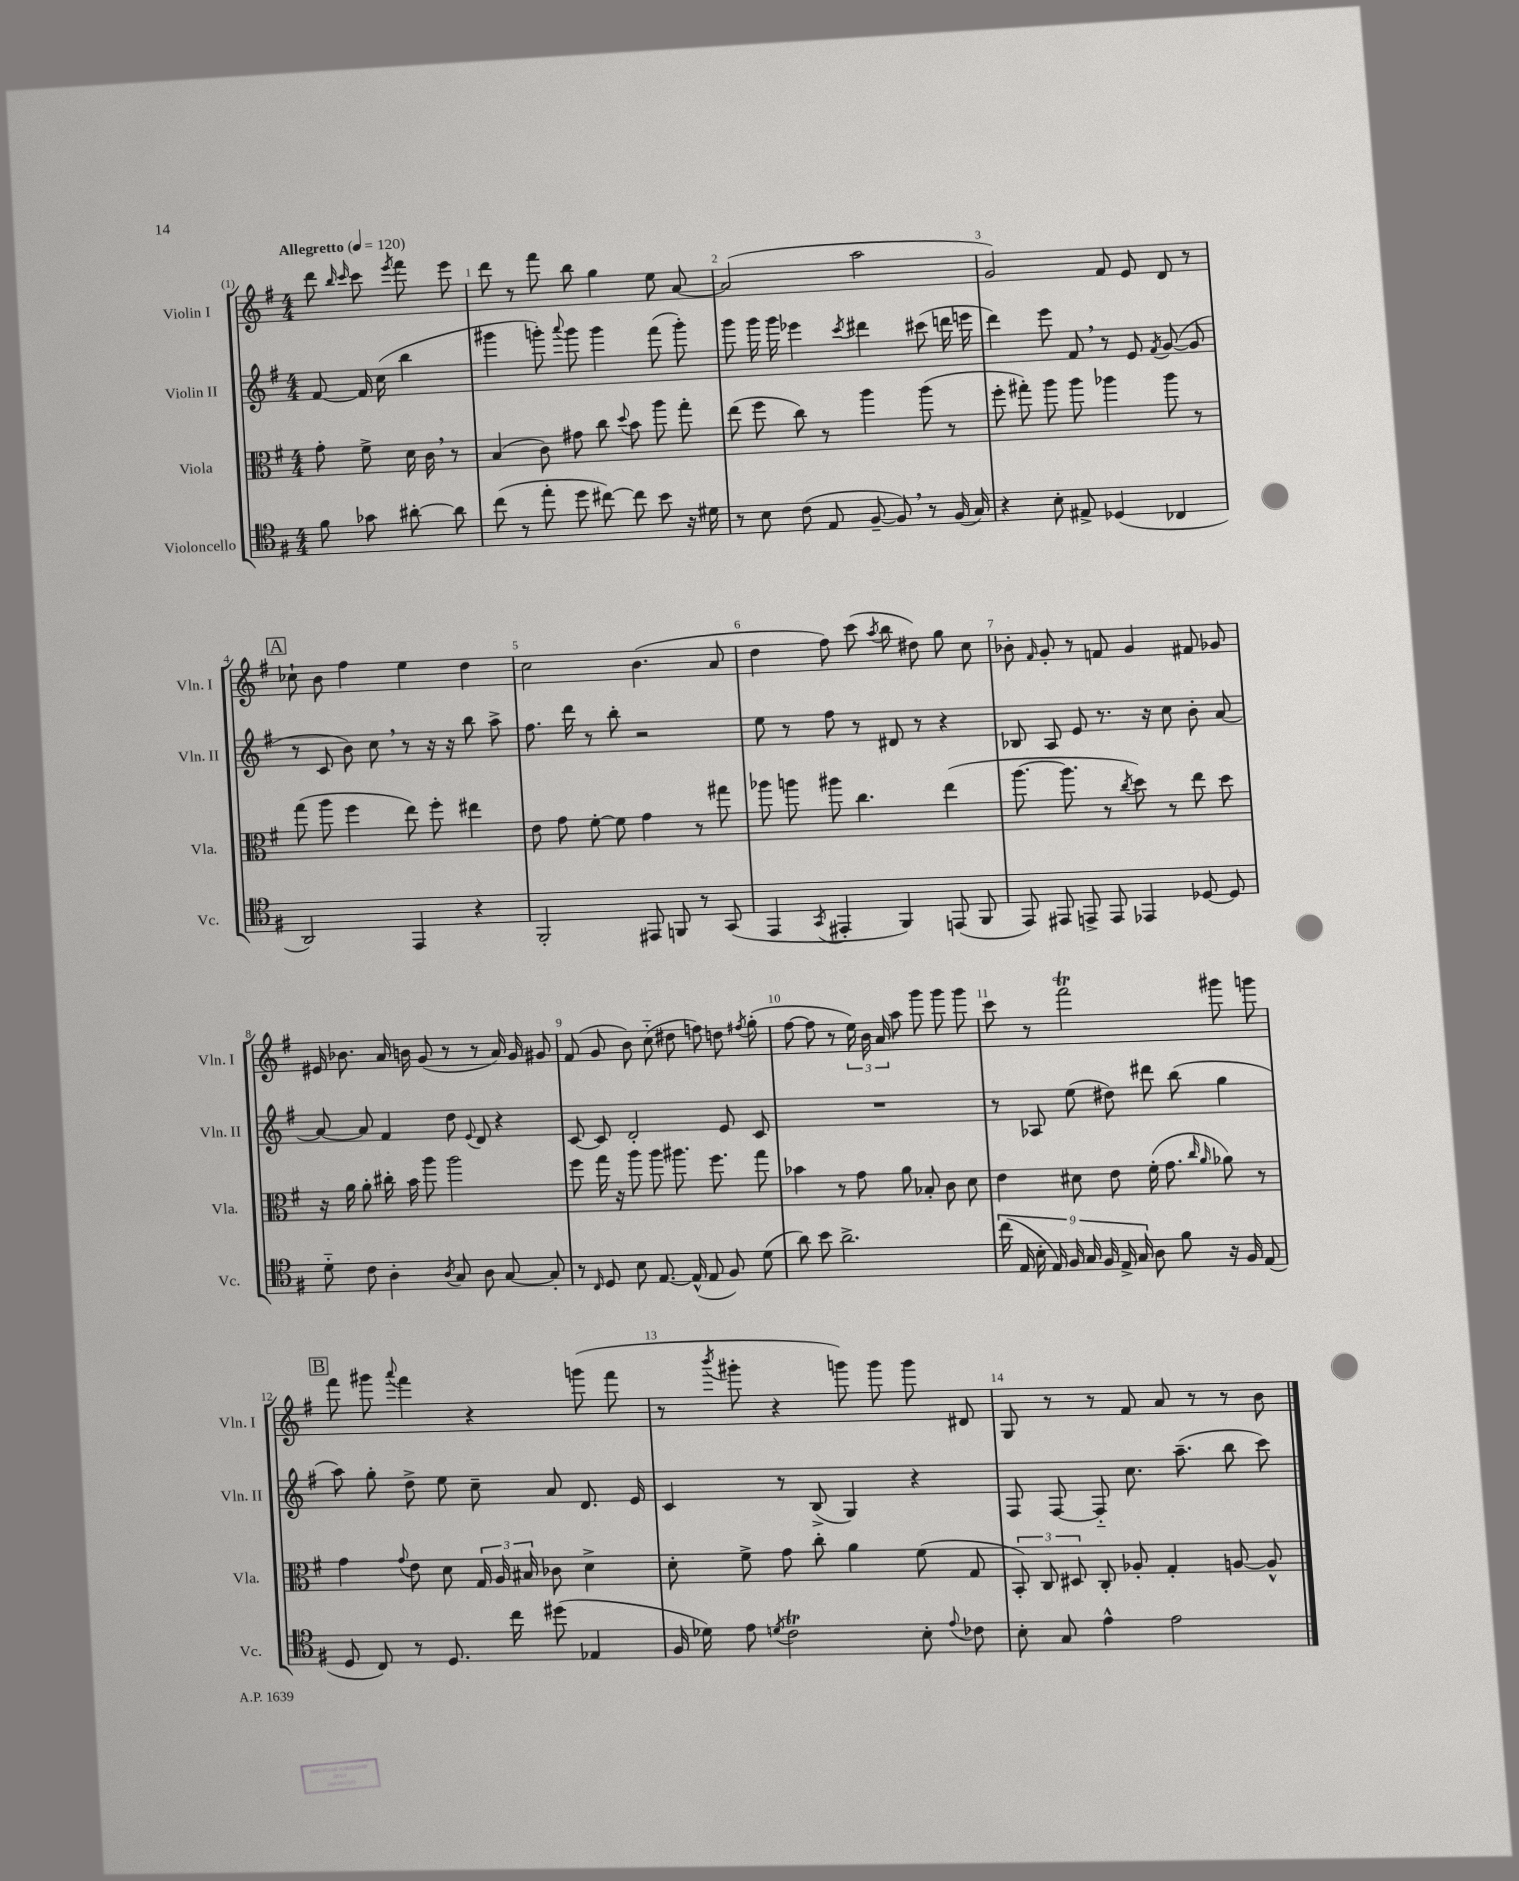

**kern	**kern	**kern	**kern
*part4	*part3	*part2	*part1
*staff4	*staff3	*staff2	*staff1
*I"Violoncello	*I"Viola	*I"Violin II	*I"Violin I
*I'Vc.	*I'Vla.	*I'Vln. II	*I'Vln. I
*clefC4	*clefC3	*clefG2	*clefG2
*k[f#]	*k[f#]	*k[f#]	*k[f#]
*M4/4	*M4/4	*M4/4	*M4/4
*MM120	*MM120	*MM120	*MM120
=	=	=	=
!	!	!	!LO:TX:a:B:t=Allegretto
8f#\	8g'\	[8f#/	8ddd\
.	.	.	16qqbb/
.	.	.	16qqccc/
8g-X\	8f#^\	16f#/]	8ccc\
.	.	(16cc\	.
.	.	.	8qeee/
[8a#X'\	16d\	4bb\	8fff#\
.	16c,\	.	.
8a#\]	8r	.	8eee\
=1	=1	=1	=1
(8cc\	(4B/	4ggg#X\	8ddd\
8r	.	.	8r
8ee'\	8c\)	8gggn'\)	8fff#\
.	.	8qqaaa/	.
8dd\	8g#X\	8ggg\	8bb\
[8cc#X\)	8cc\	4ggg\	4gg\
.	8qqdd/	.	.
8cc#\]	8b\	.	.
8b\	8aa\	(8fff#\	8ee\
16r	8gg'\	8ggg'\)	[8a/
16d#X\	.	.	.
=2	=2	=2	=2
8r	(8ee\	8ggg\	(2a/]
8B\	8ff#\	16ggg\	.
.	.	16ggg\	.
(8c\	8cc\)	4eee-X\	.
8E/	8r	.	.
.	.	8qccc/	.
[8F#~/	4aa\	4ddd#X\	2aa\
8F#,/])	.	.	.
8r	(8aa\	(8ccc#X\	.
(16F#/	8r	16dddn\	.
16G/)	.	16eeen\	.
=3	=3	=3	=3
4r	8ff#'\	4ddd\)	2g/)
.	8gg#X'\)	.	.
8B'\	8aa\	8eee\	.
8E#X^/	8aa\	8f#,/	.
(4D-X/	4aa-X\	8r	8f#/
.	.	8e/	8e/
.	.	8qf#/	.
4C-X/	8aa-\	([8g/	8d/
.	8r	8g/]	8r
!!LO:LB:g=z
!!LO:REH:place=s1:t=A
=4	=4	=4	=4
2AA/)	(8gg\	8r	8cc-X`\
.	8aa\	8c/	8b\
.	4ff#\	8b\)	4ff#\
.	.	8cc,\	.
4EE/	8ee\)	8r	4ee\
.	8ff#'\	16r	.
.	.	16r	.
4r	4ee#X\	8bb\	4dd\
.	.	8aa^\	.
=5	=5	=5	=5
2FF#'/	8e\	8.ff#\	2cc\
.	8g\	.	.
.	.	16ddd\	.
.	[8f#'\	8r	.
.	8f#\]	8bb'\	.
8EE#X/	4g\	2r	(4.b\
8FFn/	.	.	.
8r	8r	.	.
(8GG/	8gg#X\	.	8a/
=6	=6	=6	=6
4EE/	8aa-X\	8ee\	4dd\
.	8aan\	8r	.
8qGG/	.	.	.
4EE#X'/	8aa#X\	8ff#\	8ff#\)
.	4.cc\	8r	(8ccc\
.	.	.	8qaa/
4FF#/)	.	8d#X/	8bb\
.	.	8r	8dd#X\)
(8EEn/	(4ee\	4r	8gg\
8FF#/	.	.	8cc\
=7	=7	=7	=7
8EE/)	[8.aa\	8B-X/	8b-X'\
.	.	.	16qqf#/
8EE#X/	.	8A/	8g'/
.	8.aa\]	.	.
8EEn^/	.	8e/	8r
8EE/	8r	8.r	8fn/
.	8qcc/	.	.
4EE-X/	8dd\)	.	4g/
.	.	16r	.
.	8r	8cc\	.
[8D-X/	8ee\	8b'\	8f#X/
8D-/]	8dd\	[8a/	8g-X/
!!LO:LB:g=z
=8	=8	=8	=8
8d\	16r	8a/_	16e#X/
.	16a\	.	8.b-X\
8c\	8a'\	8a/]	.
4A'\	16cc#X'\	4f#/	16a/
.	16b\	.	16bn\
.	8aa\	.	(8g/
8qA/	.	.	.
8G/	2aa\	8dd\	8r
.	.	8qqe/	.
8A\	.	8d/	8r
[8G/	.	4r	16a/)
.	.	.	16g/
8G'/]	.	.	8g#X/
=9	=9	=9	=9
8r	8ff#\	[8c/	(8f#/
16qqC/	.	.	.
8D/	16gg\	8c/]	8g/
.	16r	.	.
8B\	8aa\	2d'/	8b\)
[8.E/	8aa\	.	(8cc\
.	8.aa#X\	.	8dd#X\
(16E^^/]	.	.	.
8E/	.	.	8ffn\)
.	8.ff#\	.	.
8F#/)	.	8e/	8ddn\
.	.	.	8qff#X/
(8d\	8gg\	8c/	(8gg'\
=10	=10	=10	=10
8a\)	4b-X\	1r	[8ff#\
8b\	.	.	8ff#\]
2.a^\	8r	.	8r
.	8g\	.	24ee\)
.	.	.	24b\
.	.	.	24a/
.	8a\	.	8aa\
.	8B-X'/	.	8ggg\
.	8c\	.	8ggg\
.	8d\	.	8ggg\
=11	=11	=11	=11
(18cc\	4e\	8r	8ccc\
18E/	.	.	.
18B'\	.	.	.
.	.	8A-X/	8r
18E/)	.	.	.
18F#/	.	.	.
.	8d#X\	(8ee\	2fff#t\
18G/	.	.	.
18F#/	.	.	.
.	8e\	8dd#X\)	.
18E^/	.	.	.
18G/	.	.	.
8A\	(16f#'\	8ddd#X\	.
.	8.g\	.	.
8f#\	.	(8bb\	.
.	16qqcc/	.	.
.	16qqa/	.	.
16r	8a-X\)	4gg\	8ggg#X\
16F#/	.	.	.
(8E/	8r	.	8gggn\
!!LO:LB:g=z
!!LO:REH:place=s1:t=B
=12	=12	=12	=12
8D/	4g\	8aa\)	8fff#\
8C/)	.	8gg'\	8ggg#X\
.	8qqg/	.	8qqaaa/
8r	8e\	8dd^\	4fff#\
8.D/	8d\	8ee\	.
.	24G/	8cc~\	4r
.	24A/	.	.
16cc\	.	.	.
.	24B#X/	.	.
(8dd#X\	8c-X\	8a/	.
4E-X/	4d^\	8.d/	(8gggn\
.	.	.	8fff#\
.	.	16e/	.
=13	=13	=13	=13
16F#/	8d'\	4c/	8r
16d-X\)	.	.	.
.	.	.	8qbbb/
8e\	8f#^\	.	8ggg#X'\
8qdn/	.	.	.
2cT\	8g\	8r	4r
.	8cc'\	(8B^/	.
.	4a\	4G/)	8gggn\)
.	.	.	8ggg\
8B'\	(8f#\	4r	8ggg\
8qqe/	.	.	.
8c-X\	8G/	.	8d#X/
=14	=14	=14	=14
8B'\	12BB'/)	8F#/	8G/
.	12C/	.	.
8G/	.	[8F#/	8r
.	12D#X/	.	.
4e^^\	8C'/	8F#/]	8r
.	8A-X'/	8.cc\	8f#/
2e\	4G'/	.	8a/
.	.	(8.aa~\	.
.	.	.	8r
.	[8An/	8bb\	8r
.	8A^^/]	8ccc\)	8b\
==	==	==	==
*-	*-	*-	*-
